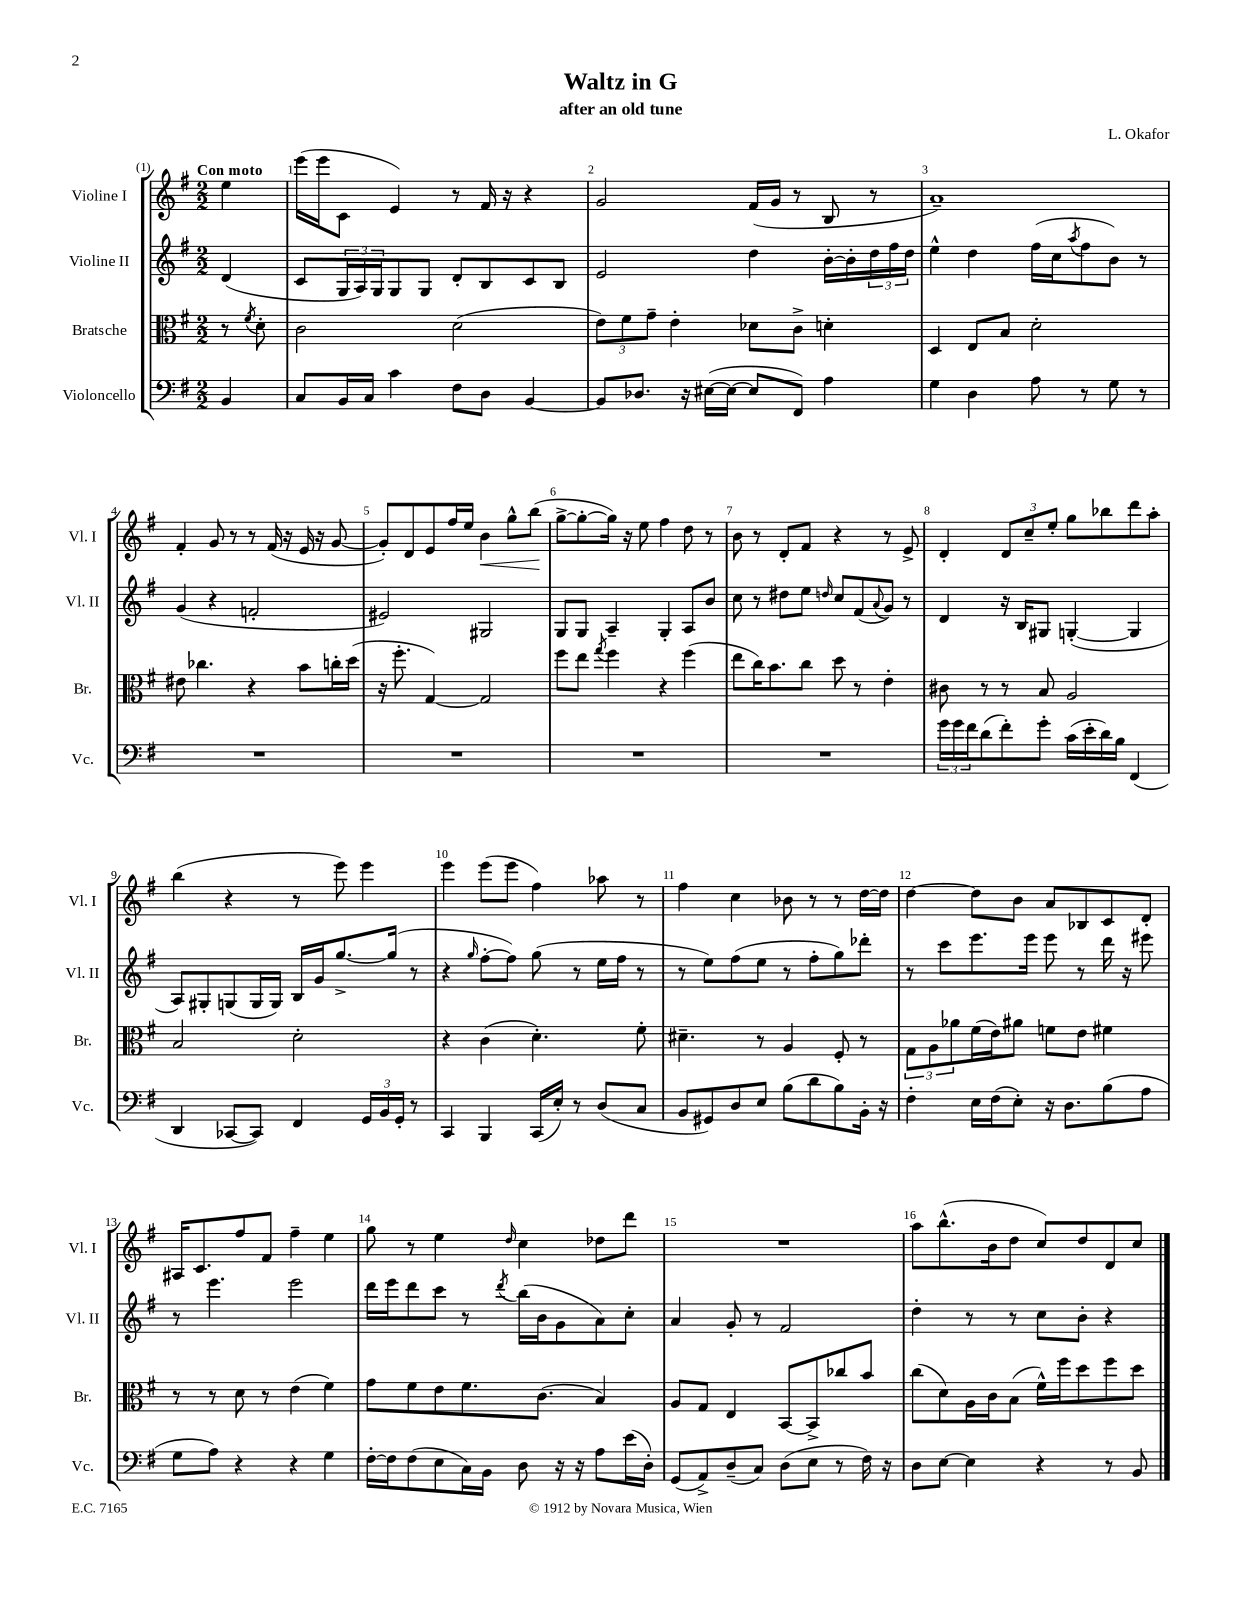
\header { title = "Waltz in G" composer = "L. Okafor" subtitle = "after an old tune" }
<<
\new StaffGroup <<
\new Staff = "s0" \with { instrumentName = "Violine I" shortInstrumentName = "Vl. I" } {
    \clef treble \key g \major \numericTimeSignature \time 2/2 \partial 4 \tempo "Con moto"
    e''4 |
    e'''16( e'''16 c'8 e'4) r8 fis'16 r16 r4 |
    g'2 fis'16( g'16 r8 b8 r8 |
    a'1--) |
    fis'4-. g'8 r8 r8 fis'16( r16 e'16 r16 g'8~ |
    g'8-.) d'8 e'8 fis''16 e''16 b'4\< g''8-^ b''8\!( |
    g''8~-> g''8~-. g''16) r16 e''8 fis''4 d''8 r8 |
    b'8 r8 d'8-. fis'8 r4 r8 e'8-> |
    d'4-. \tuplet 3/2 { d'8 c''8-- e''8-. } g''8 bes''8 d'''8 a''8-. |
    b''4( r4 r8 e'''8) e'''4 |
    e'''4 e'''8( e'''8 fis''4) aes''8 r8 |
    fis''4 c''4 bes'8 r8 r8 d''16~ d''16 |
    d''4~ d''8 b'8 a'8 bes8 c'8 d'8-. |
    ais16 c'8. fis''8 fis'8 fis''4-- e''4 |
    g''8 r8 e''4 \grace { d''16 } c''4 des''8 d'''8 |
    R1 |
    a''8 b''8.-^( b'16 d''8 c''8) d''8 d'8 c''8 \bar "|." |
}
\new Staff = "s1" \with { instrumentName = "Violine II" shortInstrumentName = "Vl. II" } {
    \clef treble \key g \major \numericTimeSignature \time 2/2 \partial 4
    d'4( |
    c'8 \tuplet 3/2 { g16 a16) g16 } g8 g8 d'8-. b8 c'8 b8 |
    e'2 d''4 b'16~-. b'16-. \tuplet 3/2 { d''16 fis''16 d''16 } |
    e''4-^ d''4 fis''16( c''16 \acciaccatura { a''8 } fis''8 b'8) r8 |
    g'4( r4 f'2-. |
    eis'2) gis2 |
    g8 g8 a4-- g4-. a8 b'8 |
    c''8 r8 dis''8 e''8 \grace { d''16 } c''8 fis'8( \appoggiatura { a'8 } g'8) r8 |
    d'4 r16 b16 gis8 g4~-.( g4 |
    a8) gis8-. g8( g16 g16) b16 g'16 g''8.~-> g''16( r8 |
    r4 \grace { g''16 } fis''8~-. fis''8) g''8( r8 e''16 fis''16 r8 |
    r8 e''8) fis''8( e''8 r8 fis''8-. g''8) des'''8-. |
    r8 c'''8 e'''8. e'''16 e'''8 r8 d'''16 r16 eis'''8 |
    r8 e'''4. e'''2 |
    d'''16 e'''16 d'''8 c'''8 r8 \acciaccatura { d'''8 } b''16( b'16 g'8 a'8) c''8-. |
    a'4 g'8-. r8 fis'2 |
    d''4-. r8 r8 c''8 b'8-. r4 \bar "|." |
}
\new Staff = "s2" \with { instrumentName = "Bratsche" shortInstrumentName = "Br." } {
    \clef alto \key g \major \numericTimeSignature \time 2/2 \partial 4
    r8 \acciaccatura { fis'8 } d'8-. |
    c'2 d'2( |
    \tuplet 3/2 { e'8) fis'8 g'8-- } e'4-. des'8 c'8-> d'4-. |
    d4 e8 b8 d'2-. |
    eis'8 ces''4. r4 b'8 c''16-. d''16( |
    r16 fis''8.-. g4~) g2 |
    fis''8 e''8 \acciaccatura { g''8 } fis''4 r4 fis''4( |
    e''8 c''16) b'8. c''8 d''8 r8 e'4-. |
    cis'8 r8 r8 b8 a2 |
    b2 d'2-. |
    r4 c'4( d'4.-.) fis'8-. |
    dis'4.-- r8 a4 fis8-. r8 |
    \tuplet 3/2 { g8 a8 aes'8 } fis'16( e'16) ais'8 f'8 e'8 fis'4 |
    r8 r8 d'8 r8 e'4( fis'4) |
    g'8 fis'8 e'8 fis'8. c'8.( b4) |
    a8 g8 e4 b,8~ b,8-> ces''8 b'8 |
    c''8( d'8) a16 c'16 b8( fis'16-^) fis''16 d''8 fis''8 d''8 \bar "|." |
}
\new Staff = "s3" \with { instrumentName = "Violoncello" shortInstrumentName = "Vc." } {
    \clef bass \key g \major \numericTimeSignature \time 2/2 \partial 4
    b,4 |
    c8 b,16 c16 c'4 fis8 d8 b,4~ |
    b,8 des8. r16 eis16~( eis16~ eis8 fis,8) a4 |
    g4 d4 a8 r8 g8 r8 |
    R1 |
    R1 |
    R1 |
    R1 |
    \tuplet 3/2 { g'16 g'16 fis'16 } d'8( fis'8-.) g'8-. c'16( e'16-. d'16) b16 fis,4( |
    d,4 ces,8~ ces,8) fis,4 \tuplet 3/2 { g,16 b,16 g,16-. } r8 |
    c,4 b,,4 c,16( e16-.) r8 d8( c8 |
    b,8 gis,8) d8 e8 b8( d'8 b8) b,16-. r16 |
    fis4-. e16 fis16( e8-.) r16 d8. b8( a8 |
    g8 a8) r4 r4 g4 |
    fis16~-. fis16 fis8( e8 c16) b,16 d8 r16 r16 a8 e'16( d16-.) |
    g,8( a,8->) d8--( c8) d8( e8 r8 fis16) r16 |
    d8 e8~ e4 r4 r8 b,8 \bar "|." |
}
>>
>>
\layout { \context { \Score \override BarNumber.break-visibility = ##(#f #t #t) barNumberVisibility = #all-bar-numbers-visible } }
